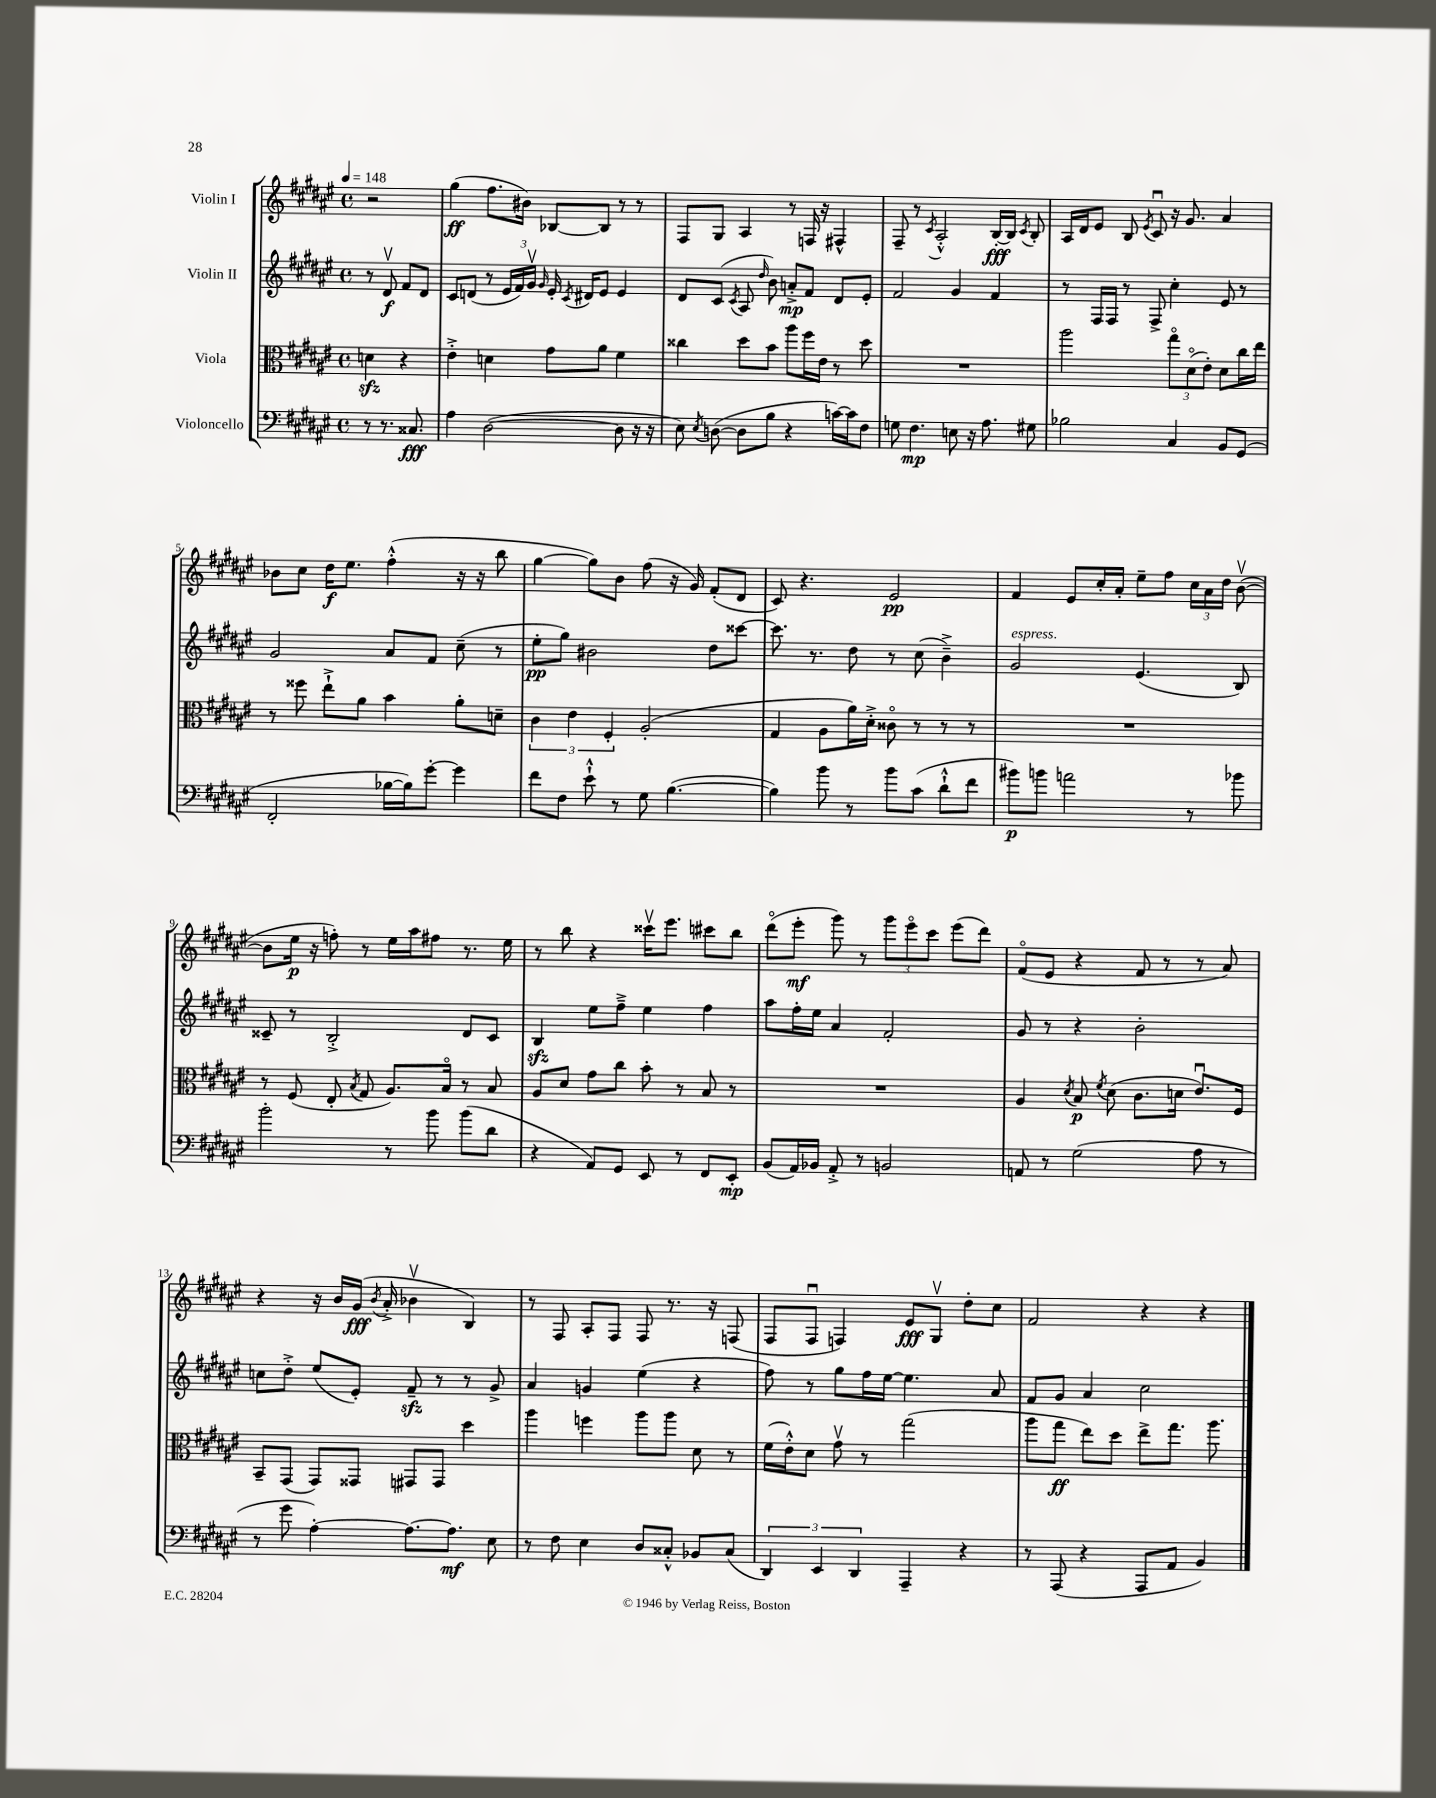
<<
\new StaffGroup <<
\new Staff = "s0" \with { instrumentName = "Violin I" } {
    \clef treble \key fis \major \defaultTimeSignature \time 4/4 \partial 2 \tempo 4 = 148
    \autoBeamOff r2 |
    gis''4\ff( fis''8.[ bis'16]) bes8[~ bes8] r8 r8 |
    fis8[ gis8] ais4 r8 f16 r16 fis4-^ |
    fis8-- r8 \acciaccatura { cis'8 } ais2-.-^ b16[~-.\fff b16] \acciaccatura { cis'8 } b8-. |
    ais16[ dis'16 eis'8] b8 \acciaccatura { eis'8 } cis'8\downbow r16 gis'8. ais'4 |
    bes'8[ cis''8] dis''16[\f eis''8.] fis''4-.-^( r16 r16 b''8 |
    gis''4~ gis''8[) b'8] fis''8( r16 gis'16) fis'8[-.( dis'8] |
    cis'8) r4. eis'2\pp |
    fis'4 eis'8[ cis''16-. ais'16]-. eis''8[-- fis''8] \tuplet 3/2 { cis''16[ ais'16 dis''16] } b'8~\upbow( |
    b'8[ eis''16]\p r16 f''8-.) r8 eis''16[ ais''16 fis''8] r8. eis''16 |
    r8 b''8 r4 cisis'''16[\upbow eis'''8.] cis'''8[ b''8] |
    dis'''8[\flageolet( eis'''8]-.\mf gis'''8) r8 \tuplet 3/2 { gis'''8[ eis'''8\flageolet cis'''8] } eis'''8[( dis'''8]) |
    fis'8[\flageolet( eis'8] r4 fis'8 r8 r8 ais'8) |
    r4 r16 b'16[ gis'16]\fff( \acciaccatura { b'8 } ais'16-.-> bes'4\upbow b4) |
    r8 fis8 ais8[-. fis8] fis8 r8. r16 f8( |
    fis8[ fis8]\downbow f4) eis'8[\fff gis8]\upbow dis''8[-. cis''8] |
    fis'2 r4 r4 \bar "|." |
}
\new Staff = "s1" \with { instrumentName = "Violin II" } {
    \clef treble \key fis \major \defaultTimeSignature \time 4/4 \partial 2
    \autoBeamOff r8 dis'8\upbow\f fis'8[ dis'8] |
    cis'8[ d'8]( r8 \tuplet 3/2 { eis'16[ fis'16) gis'16]\upbow } \grace { gis'16 } eis'16-. \acciaccatura { cis'8 } dis'16[ eis'8] eis'4 |
    dis'8[ cis'8]( \acciaccatura { cis'8 } ais8 \grace { dis''16 } b'8) a'8[-.->\mp fis'8] dis'8[ eis'8]-. |
    fis'2 gis'4 fis'4 |
    r8 fis16[ fis16] r8 fis8-> cis''4-. eis'8 r8 |
    gis'2 ais'8[ fis'8] cis''8--( r8 |
    eis''8[-.\pp gis''8]) bis'2 dis''8[ cisis'''8]~ |
    cisis'''8. r8. dis''8 r8 cis''8( b'4--->) |
    gis'2^\markup { \italic "espress." } eis'4.( b8) |
    cisis'8-- r8 b2-.-> dis'8[ cisis'8] |
    b4\sfz eis''8[ fis''8]---> eis''4 fis''4 |
    ais''8[ fis''16-. eis''16] ais'4 fis'2-. |
    gis'8 r8 r4 b'2-. |
    c''8[ dis''8]-.-> eis''8[( eis'8]-.) fis'8--\sfz r8 r8 gis'8-> |
    ais'4 g'4 eis''4( r4 |
    fis''8) r8 gis''8[ fis''16 eis''16]~ eis''4. ais'8 |
    fis'8[ gis'8] ais'4 cis''2 \bar "|." |
}
\new Staff = "s2" \with { instrumentName = "Viola" } {
    \clef alto \key fis \major \defaultTimeSignature \time 4/4 \partial 2
    \autoBeamOff d'4\sfz r4 |
    eis'4-.-> d'4 gis'8[ ais'8] fis'4 |
    cisis''4 dis''8[ b'8] ais''8[ fis''16 eis'16] r8 dis''8 |
    R1 |
    ais''2 \tuplet 3/2 { gis''8[\flageolet dis'8\flageolet( eis'8]-.) } dis'8[ cis''16 eis''16] |
    r8 fisis''8 eis''8[-!-> ais'8] b'4 ais'8[-. d'8]-- |
    \tuplet 3/2 { cis'4 eis'4 fis4-. } ais2-.( |
    gis4 ais8[ ais'16) dis'16]-.-> cisis'8\flageolet r8 r8 r8 |
    R1 |
    r8 fis8( eis8-. \acciaccatura { b8 } gis8 ais8.[) b16]\flageolet r8 b8 |
    ais8[ dis'8] gis'8[ cis''8] b'8-. r8 b8 r8 |
    R1 |
    ais4 \acciaccatura { dis'8 } b8\p \acciaccatura { fis'8 } dis'8( cis'8.[ d'16] eis'8.[\downbow) fis16] |
    b,8[-- gis,8]( gis,8[) gisis,8] gis,8[ gis,8] dis''4 |
    ais''4 f''4 ais''8[ ais''8] dis'8 r8 |
    fis'16[( eis'16-.-^) dis'8] gis'8\upbow r8 gis''2( |
    ais''8[ gis''8]\ff eis''8[) dis''8] eis''8[-> gis''8.] ais''8. \bar "|." |
}
\new Staff = "s3" \with { instrumentName = "Violoncello" } {
    \clef bass \key fis \major \defaultTimeSignature \time 4/4 \partial 2
    \autoBeamOff r8 r8. cisis8.\fff |
    ais4 dis2~( dis8 r16 r16 |
    eis8) \acciaccatura { eis8 } d8~( d8[ b8] r4 c'16[~) c'16 fis8] |
    g8 fis4.\mp e8 r16 ais8. gis8 |
    bes2 cis4 b,8[ gis,8]( |
    fis,2-. bes16[~ bes16) gis'8]~-. gis'4 |
    fis'8[ fis8] eis'8-!-^ r8 gis8 b4.~( |
    b4) b'8 r8 b'8[ cis'8]( dis'8[-!-^ fis'8] |
    bis'8[\p) b'8] a'2 r8 bes'8 |
    b'2-. r8 b'8 b'8[( dis'8] |
    r4 ais,8[) gis,8] eis,8 r8 fis,8[ eis,8]-.\mp |
    b,8[( ais,16) bes,16] ais,8-.-> r8 b,2 |
    a,8 r8 gis2( ais8 r8 |
    r8 gis'8 ais4~-.) ais8.[~ ais8.]\mf eis8 |
    r8 fis8 eis4 dis8[ cisis8]-.-^ bes,8[ cisis8]( |
    \tuplet 3/2 { dis,4) eis,4 dis,4 } ais,,4-- r4 |
    r8 ais,,8( r4 ais,,8[ ais,8] b,4) \bar "|." |
}
>>
>>
